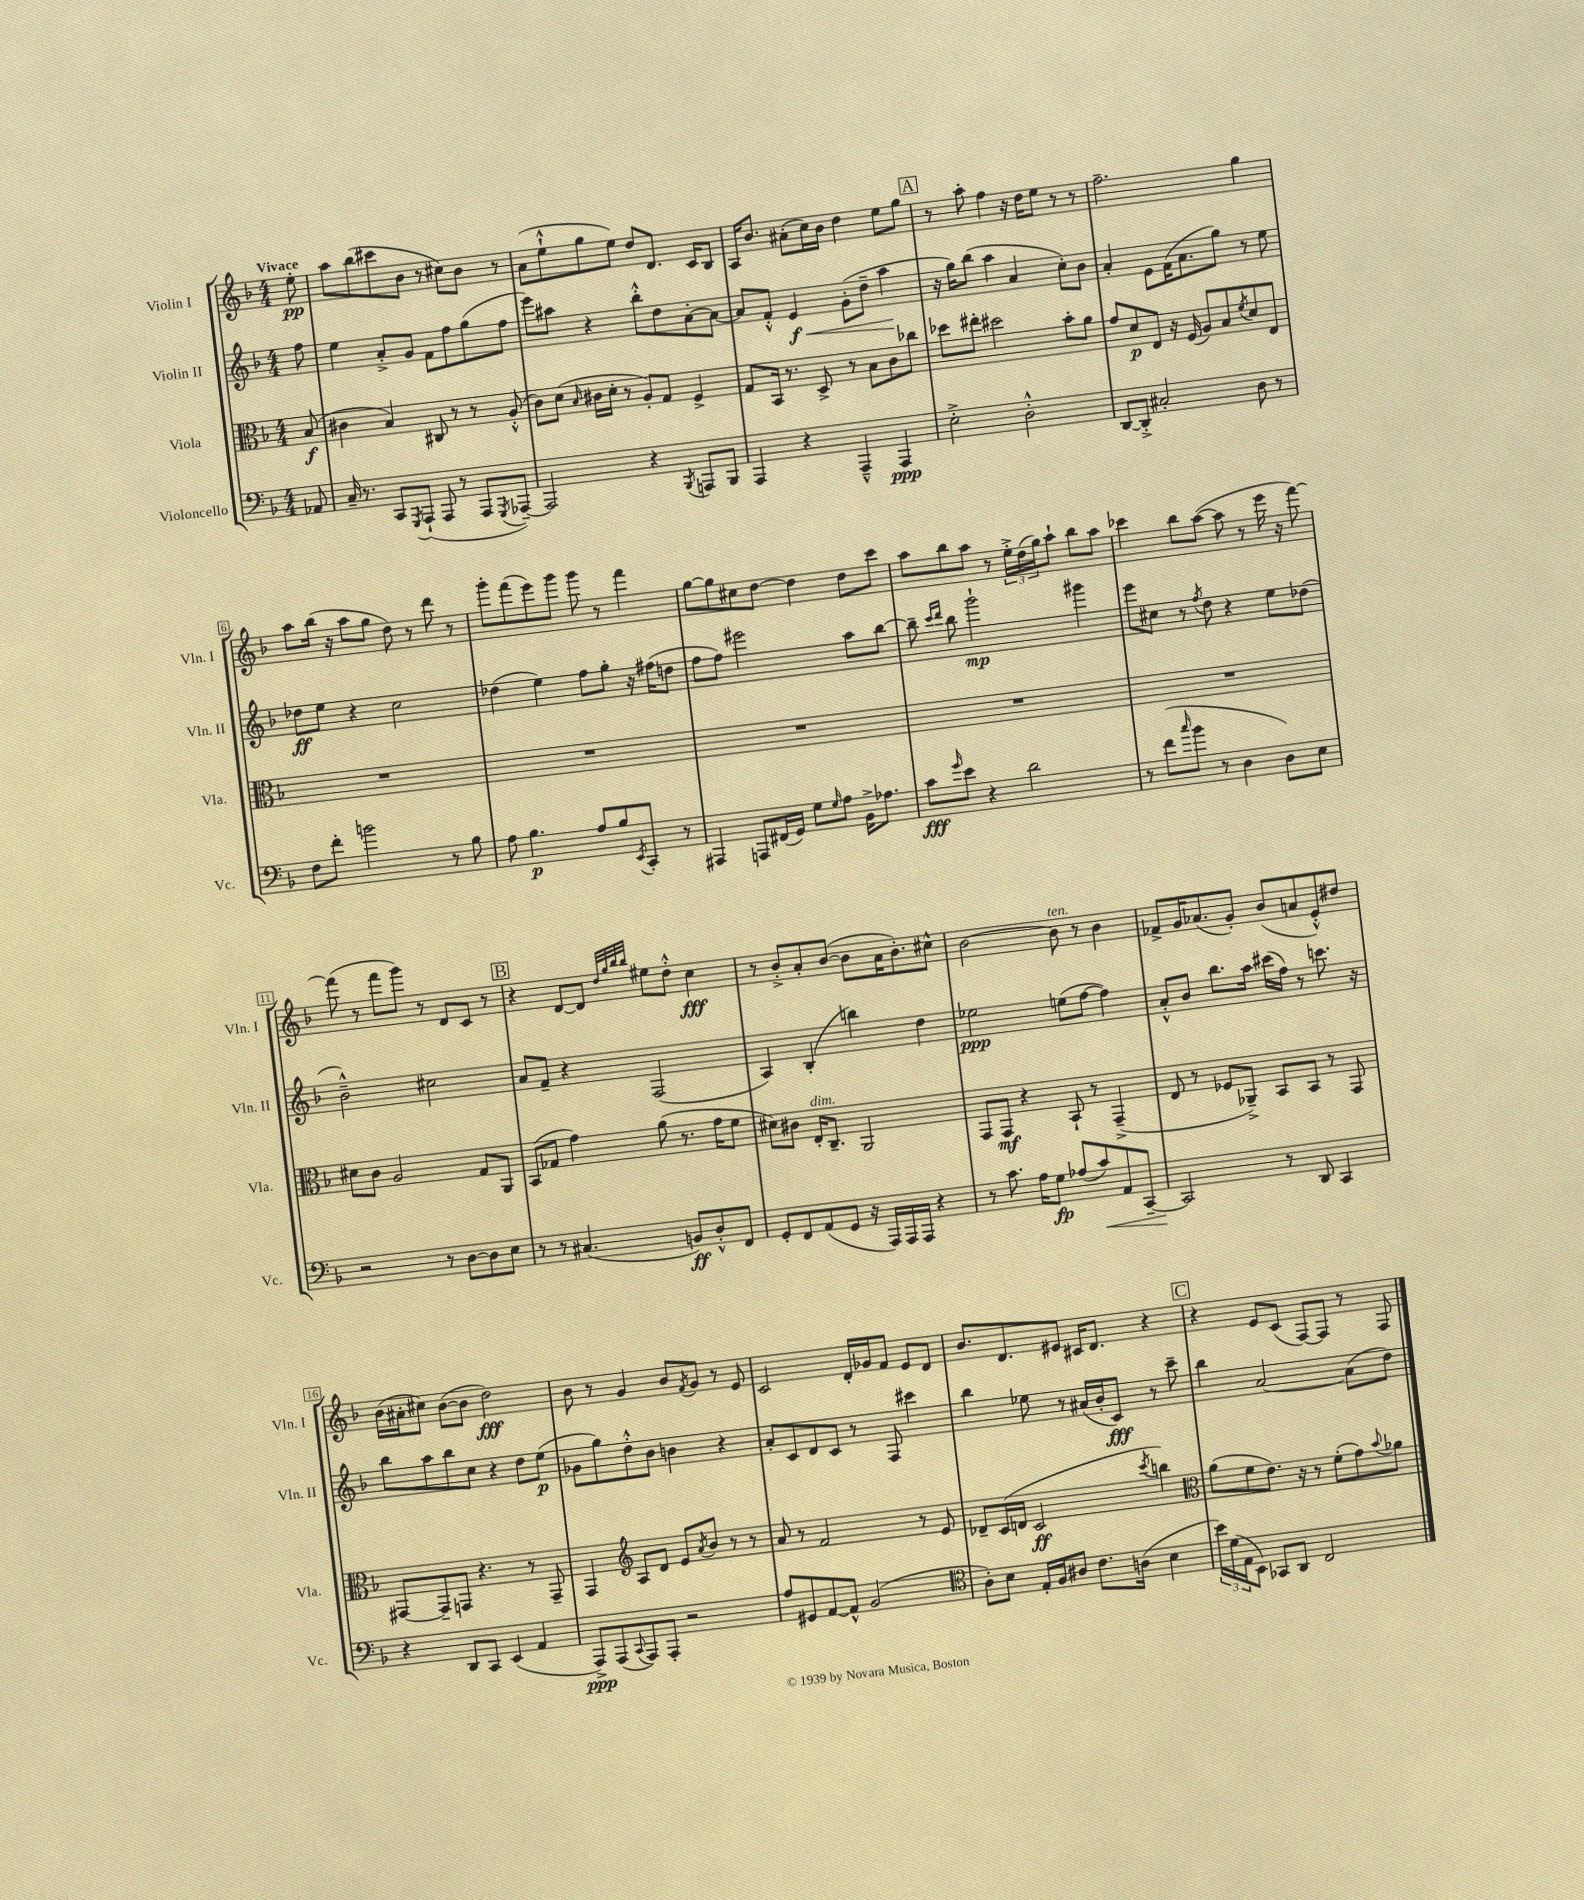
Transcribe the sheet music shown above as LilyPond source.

<<
\new StaffGroup <<
\new Staff = "s0" \with { instrumentName = "Violin I" shortInstrumentName = "Vln. I" } {
    \clef treble \key f \major \numericTimeSignature \time 4/4 \partial 8 \tempo "Vivace"
    e''8-.\pp |
    a''8 bes''8( cis'''8 bes'8 r8 cis''8) bes'8 r8 |
    a'8( e''8-!-^ g''8 e''8) d''8 d'8. c'16 bes8 |
    a16 bes'8. ais'8-.( c''16) bes'16 d''4 e''8 g''8 |
    \mark \markup { \box "A" } r8 a''8-. f''4 r16 d''16 e''8 r8 r8 |
    f''2.-- g''4 |
    a''8 bes''16( r16 a''8 g''8 d''8) r8 d'''8 r8 |
    g'''8-. f'''8( e'''8) g'''8 g'''8 r8 f'''4 |
    g''8~ g''8 cis''8 d''8~ d''4 d''8 c'''8 |
    a''8 bes''8 a''8 r8 \tuplet 3/2 { e''16-.-> d''16( g''16) } a''8-! bes''8 a''8 |
    ces'''4 bes''8 a''8~( a''8 r8 e'''16 r16 f'''8~) |
    f'''8( r8 f'''8 g'''8) r8 d'8 c'8 r8 |
    \mark \markup { \box "B" } r4 d'8~ d'8 \grace { d''32 g''32 bes''32 bes''32 } eis''8 d''8-.-^ c''4\fff |
    r8 bes'8-.-> a'8-. bes'8~( bes'8 a'16 bes'8.-.) cis''8-^ |
    bes'2~ bes'8^\markup { \italic "ten." } r8 bes'4 |
    fes'8-> g'16 aes'8.( g'8-.) bes'8( a'8 e'8-.-^) dis''8 |
    bes'16( ais'16-. cis''8) bes'8~( bes'8 d''2\fff) |
    bes'8 r8 g'4 bes'8 \acciaccatura { f'8 } g'8 r8 e'8 |
    c'2 d'16-. ges'16 f'8 e'8 d'8 |
    bes'8. d'8. eis'8 cis'16 d'8. r4 |
    \mark \markup { \box "C" } r4 e'8 c'8( f8~) f8 r8 f8 \bar "|." |
}
\new Staff = "s1" \with { instrumentName = "Violin II" shortInstrumentName = "Vln. II" } {
    \clef treble \key f \major \numericTimeSignature \time 4/4 \partial 8
    f''8 |
    e''4 a'8-.-> g'8 f'8 f''8 g''8( f''8 |
    e'''8) ais''8 r4 bes''8-.-^ d''8 a'8~-. a'8~ |
    a'8 f'8-.-^ e'4\f\< g'8-.( d''8-- a''4\! |
    \mark \markup { \box "A" } r16 g''16) bes''8( a''4 a'4 c''8-.) bes'8 |
    a'4-. e'8 f'16( a'8. g''8) r8 e''8 |
    des''8\ff e''8 r4 c''2 |
    des''4( e''4) f''8 g''8-. r16 fis''16( d''8 |
    f''8 f''8) eis'''2 a''8 bes''8~ |
    bes''8-- \grace { c'''16 d'''16 } bes''8 g'''2-!\mp gis'''4 |
    e'''8 cis''8 r8 \acciaccatura { f''8 } d''8 r4 e''8 des''8( |
    bes'2---^) cis''2 |
    \mark \markup { \box "B" } a'8 f'8-- r4 f2( |
    a4) bes4-.( b''4) d''4 |
    ees''2\ppp e''8( f''8~ f''4) |
    a'8-.-^ bes'8 bes''8. a''16 cis'''16( f''16) r8 c'''8. r16 |
    bes''8 a''8 bes''8 c''8 r4 d''8 e''8\p( |
    ges'8 g''8) d''8-.-^ bes'8 b'4 r4 |
    a'8-. c'8 d'8 c'8 r8 f8 cis'''4 |
    bes''4 ees''8 r8 ais'16( bes'16-. c'8\fff) r8 c'''8-- |
    \mark \markup { \box "C" } bes''4 a'2~ a'8( d''8) \bar "|." |
}
\new Staff = "s2" \with { instrumentName = "Viola" shortInstrumentName = "Vla." } {
    \clef alto \key f \major \numericTimeSignature \time 4/4 \partial 8
    bes8\f( |
    cis'4 bes4) cis8 r8 r8 a8-.-^( |
    c'8) d'8( \grace { bes16 } cis'16 d'16-. r8 a8-.) g8 f4-> |
    g8 bes,16 r8. d8-> r8 bes8 c'8 ces''8 |
    \mark \markup { \box "A" } des''8 eis''8-. dis''2 bes'8-. a'8 |
    g'8 d'8\p e8 r16 f16( a8) bes8 \acciaccatura { f'8 } d'8 e8 |
    R1 |
    R1 |
    R1 |
    R1 |
    R1 |
    dis'8 c'8 a2 g8 a,8 |
    \mark \markup { \box "B" } bes,8( ges8 g'4) a'8( r8. g'16 f'8 |
    dis'8) cis'8 e16-.^\markup { \italic "dim." } c8.-- a,2 |
    g,8 g,8\mf r4 bes,8-! r8 g,4--->( |
    e8 r8 fes8 aes,8--->) bes,8 bes,8 r8 g,8 |
    gis,8~ gis,8-- g,8 r4. r8 g,8-- |
    g,4 \clef treble a8 d'8 e'8 \acciaccatura { a'8 } bes'8 r8 r8 |
    a'8 r8 f'2 r8 e'8 |
    des'8-- c'16( d'16 c'2\ff \acciaccatura { c'''8 } b''4) |
    \mark \markup { \box "C" } \clef alto a'8( f'8 e'8.) r16 r8 f'8-.( g'8) \appoggiatura { bes'8 } aes'8 \bar "|." |
}
\new Staff = "s3" \with { instrumentName = "Violoncello" shortInstrumentName = "Vc." } {
    \clef bass \key f \major \numericTimeSignature \time 4/4 \partial 8
    aes,8 |
    c16-- r8. c,8 \acciaccatura { g,,8 } a,,8-!( a,,8 r8 a,,8 \acciaccatura { g,,8 } aes,,8~--) |
    aes,,2 r4 \acciaccatura { bes,,8 } a,,8 bes,,8 |
    a,,4 r4 a,,4---^ a,,4\ppp |
    \mark \markup { \box "A" } e2-.-> d2-.-^ |
    d,8~ d,8-.-> cis2-. d8 r8 |
    f8 f'8-. b'2 r8 bes8 |
    a8 bes4.\p a8 bes8 \acciaccatura { e,8 } c,8-. r8 |
    ais,,4 a,,8 fis,16( g,16) g8 \grace { g16 } a8 bes,16-> aes8. |
    c'8\fff \grace { g'16 } e'8 r4 d'2 |
    r8 f'8( \grace { c''16 } bes'8 r8 d4 d8) e8 |
    r2 r8 d8~ d8 e8 |
    \mark \markup { \box "B" } r8 r8 cis4.( b,8\ff) d8-.-^ f,8 |
    g,8-. f,8 a,8( g,8 r16 a,,16) a,,16 a,,16 r4 |
    r8 c'8. a16 g8\fp aes8( c'8\<) a,8 c,8~-- |
    c,2\! r8 d,8 c,4 |
    r4 d,8 c,8 e,4( a,4 |
    a,,8->\ppp) a,,8( \appoggiatura { c,8 } a,,8) a,,8-. r2 |
    a8 gis,8 a,8~ a,8-^ bes,2( |
    \clef tenor a8-.) bes8 e16-. f16 ais8 c'8. a16( bes4 |
    \mark \markup { \box "C" } \tuplet 3/2 { bes'16) d'16( e16 } bes,8) ges,8 a,8 c2 \bar "|." |
}
>>
>>
\layout { \context { \Score \override BarNumber.stencil = #(make-stencil-boxer 0.1 0.3 ly:text-interface::print) } }
